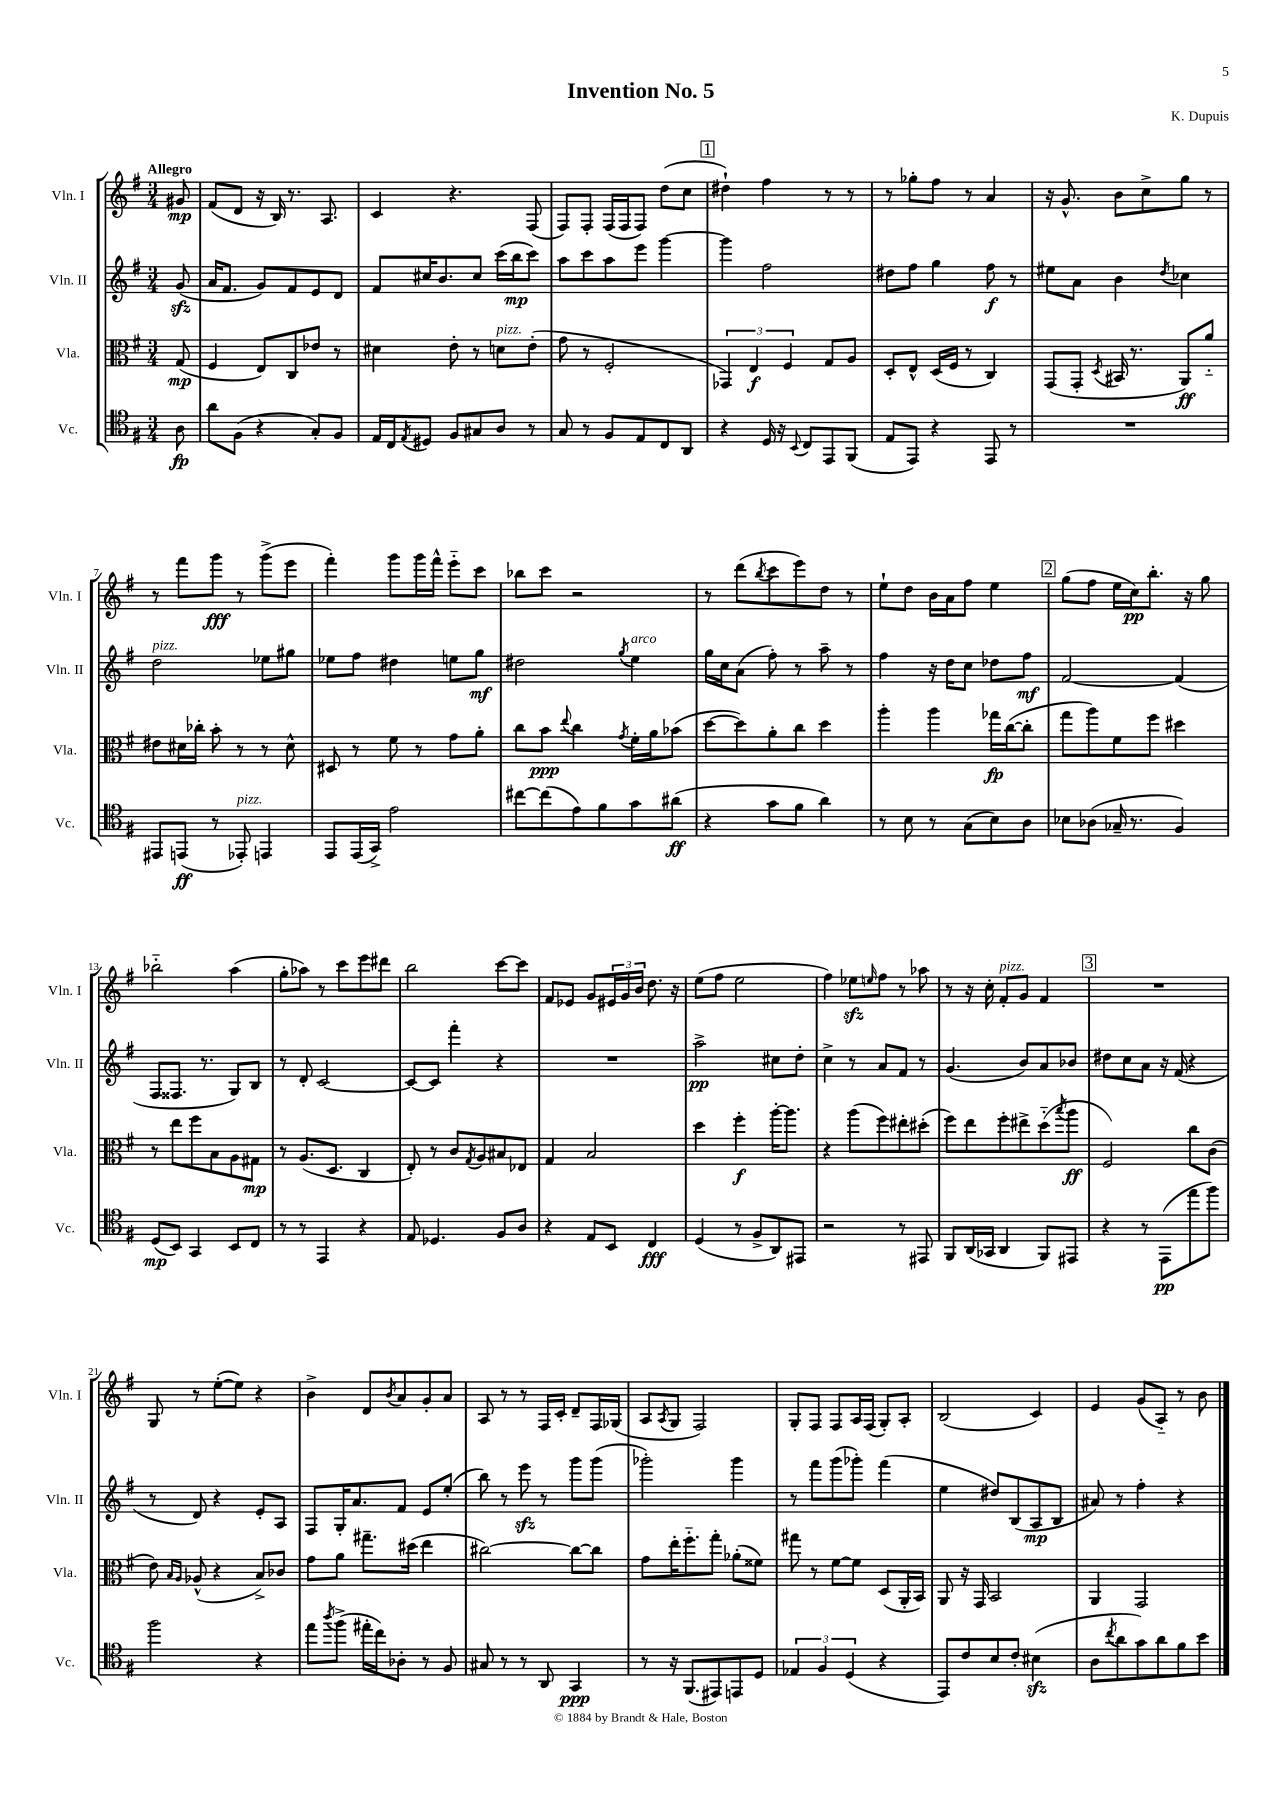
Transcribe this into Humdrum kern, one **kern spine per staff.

**kern	**kern	**kern	**kern
*staff4	*staff3	*staff2	*staff1
*clefC4	*clefC3	*clefG2	*clefG2
*k[f#]	*k[f#]	*k[f#]	*k[f#]
*M3/4	*M3/4	*M3/4	*M3/4
8A	(8G	(8g	8g#
=	=	=	=
8a	4F#	16a	(8f#
.	.	8.f#	.
(8F#	.	.	8d
4r	8E)	8g)	16r
.	.	.	16B)
.	8C	8f#	8.r
8G')	8e-	8e	.
.	.	.	8.A
8F#	8r	8d	.
=	=	=	=
16E	4d#	8f#	4c
16C	.	.	.
8qE	.	.	.
8D#	.	16cc#	.
.	.	8.b	.
8F#	8e'	.	4.r
8G#	8r	8cc#	.
8A	8d	(16ccc	.
.	.	16bb	.
8r	(8e'	8ccc)	(8F#
=	=	=	=
8G	8g	8aa	8F#)
8r	8r	8ccc	8F#'
8F#	2F#'	8aa	(16F#
.	.	.	16F#
8E	.	8eee	8F#)
8C	.	[4ggg	(8dd
8AA	.	.	8cc
=	=	=	=
4r	6GG-)	4ggg]	4dd#`)
.	6E	.	.
16D	.	2ff#	4ff#
16r	.	.	.
.	6F#	.	.
8qqBB	.	.	.
8C	.	.	.
8EE	8G	.	8r
(8FF#	8A	.	8r
=	=	=	=
8E	8D'	8dd#	8r
8EE)	8E^^	8ff#	8gg-'
4r	(16D	4gg	8ff#
.	16F#	.	.
.	8r	.	8r
8EE	4C)	8ff#	4a
8r	.	8r	.
=	=	=	=
2.r	(8GG	8ee#	16r
.	.	.	8.g^^
.	8GG'	8a	.
.	8qD	.	.
.	16BB#	4b	8b
.	8.r	.	.
.	.	.	8cc^
.	.	8qdd	.
.	8AA)	4cc-	8gg
.	8a'~	.	8r
=	=	=	=
8EE#	8e#	2dd	8r
(8EE	16d#	.	8fff#
.	16cc-'	.	.
8r	8b'	.	8ggg
8EE-')	8r	.	8r
4EE	8r	8ee-	(8ggg^
.	8d#^^	8gg#	8eee
=	=	=	=
8EE	8D#	8ee-	4fff#')
(16EE	8r	8ff#	.
16GG^)	.	.	.
2e	8f#	4dd#	8ggg
.	8r	.	16ggg
.	.	.	16fff#^^
.	8g	8ee	8eee'~
.	8a'	8gg	8ccc
=	=	=	=
[8cc#	8cc	2dd#	8bb-
(8cc#]	8b	.	8ccc
.	8qqee	.	.
8e)	4cc	.	2r
8f#	.	.	.
.	8qg	8qgg	.
8g	16f#'	4ee	.
.	16a	.	.
(8a#	(8b-	.	.
=	=	=	=
4r	[8dd	16gg	8r
.	.	16cc	.
.	8dd])	(8a	(8ddd
.	.	.	8qbb
8g	8a'	8ff#')	8ccc
8f#	8cc	8r	8eee)
4a)	4dd	8aa~	8dd
.	.	8r	8r
=	=	=	=
8r	4aa'	4ff#	8ee`
8B	.	.	8dd
8r	4aa	16r	16b
.	.	16dd	16a
(8G	.	8cc	8ff#
8B)	16gg-	8dd-	4ee
.	([16cc	.	.
8A	8cc']	8ff#	.
=	=	=	=
8B-	8gg	[2f#	(8gg
(8A-	8aa)	.	8ff#
16G-~	8f#	.	16ee
8.r	.	.	16cc)
.	8ff#	.	8.bb'
4F#)	4dd#	(4f#]	.
.	.	.	16r
.	.	.	8gg
=	=	=	=
(8D	8r	8F#	2bb-'~
8BB)	8ee	8.F##	.
4GG	8ff#	.	.
.	.	8.r	.
.	8B	.	.
8BB	8A	8G)	(4aa
8C	8G#	8B	.
=	=	=	=
8r	8r	8r	8gg'
8r	(8.A	8d'	8aa-)
4EE	.	[2c	8r
.	8.D	.	.
.	.	.	8ccc
4r	4C	.	8eee
.	.	.	8ddd#
=	=	=	=
8E	8E')	8c_	2bb
4.D-	8r	8c]	.
.	8c	4fff#'	.
.	8qG	.	.
.	8A	.	.
8F#	8B#	4r	[8ccc
8A	8E-	.	8ccc]
=	=	=	=
4r	4G	2.r	8f#
.	.	.	8e-
8E	2B	.	8g
8BB	.	.	24e#
.	.	.	24g
.	.	.	24b
4C	.	.	8.dd
.	.	.	16r
=	=	=	=
(4D	4dd	2aa^	(8ee
.	.	.	8ff#
8r	4ff#'	.	2ee
8F#^	.	.	.
8AA)	[16aa'	8cc#	.
.	8.aa]	.	.
8EE#	.	8dd'	.
=	=	=	=
2r	4r	4cc^	4ff#)
.	(8aa	8r	8ee-
.	.	.	16qqee
.	8ff#)	8a	8ff#
8r	8ee#'	8f#	8r
8EE#	(8dd#'	8r	8aa-
=	=	=	=
8FF#	8ff#)	(4.g	8r
(16AA	8ee	.	16r
16GG-	.	.	16cc'
4AA	8ff#'	.	8f#'
.	8ee#^	8b)	8g
8FF#)	(8dd'~	8a	4f#
.	8qbb	.	.
8EE#	8aa	8b-	.
=	=	=	=
4r	2F#)	8dd#	2.r
.	.	8cc	.
8r	.	8a	.
(8EE	.	16r	.
.	.	(16f#	.
8ee	8cc	4r	.
8ff#)	(8c	.	.
=	=	=	=
2ff#	8e)	8r	8G
.	16qqB	.	.
.	16qqA	.	.
.	(8A-^^	8d)	8r
.	4r	4r	([8ee'
.	.	.	8ee])
4r	8B^)	8e'	4r
.	8c-	8A	.
=	=	=	=
8ee	8g	8F#	4b^
8qaa	.	.	.
(8ff#^	8a	16G'	.
.	.	8.a	.
16ee#'	8.gg#~	.	8d
16cc)	.	.	.
.	.	.	8qb
8A-'	.	8f#	8a
.	(16dd#	.	.
8r	4ee	8e	8g'
8F#	.	(8ee'	8a
=	=	=	=
8G#	[2cc#)	8bb)	8A
8r	.	8r	8r
8r	.	8eee	8r
8AA	.	8r	16F#
.	.	.	16c'
4GG	8cc#_	8ggg	8d~
.	8cc#]	(8ggg	16F#
.	.	.	(16G-
=	=	=	=
8r	8g	2ggg-')	8A
.	.	.	8qA
16r	16ee'	.	8G
(8.FF#	8.ff#'~	.	.
.	.	.	2F#)
8EE#)	8gg'	.	.
8EE	(8a-'	4ggg-	.
8D	8f##)	.	.
=	=	=	=
6E-	8gg#	8r	8G'
.	8r	8fff#	8F#
6F#	.	.	.
.	[8f#	(8ggg	8F#
(6D	.	.	.
.	8f#]	8ggg-')	16A
.	.	.	(16F#
4r	(8D	(4fff#	8G')
.	16AA'	.	8A'
.	16BB)	.	.
=	=	=	=
8EE)	8AA	4ee	(2B
8c	16r	.	.
.	16GG	.	.
8B	2BB	8dd#)	.
8c'	.	(8B	.
(4B#	.	8A	4c)
.	.	8B	.
=	=	=	=
8A	4AA	8a#)	4e
8qcc	.	.	.
8a	.	8r	.
8g)	2GG	4ff#'	(8g
8a	.	.	8A'~)
8f#	.	4r	8r
8b	.	.	8b
==	==	==	==
*-	*-	*-	*-
